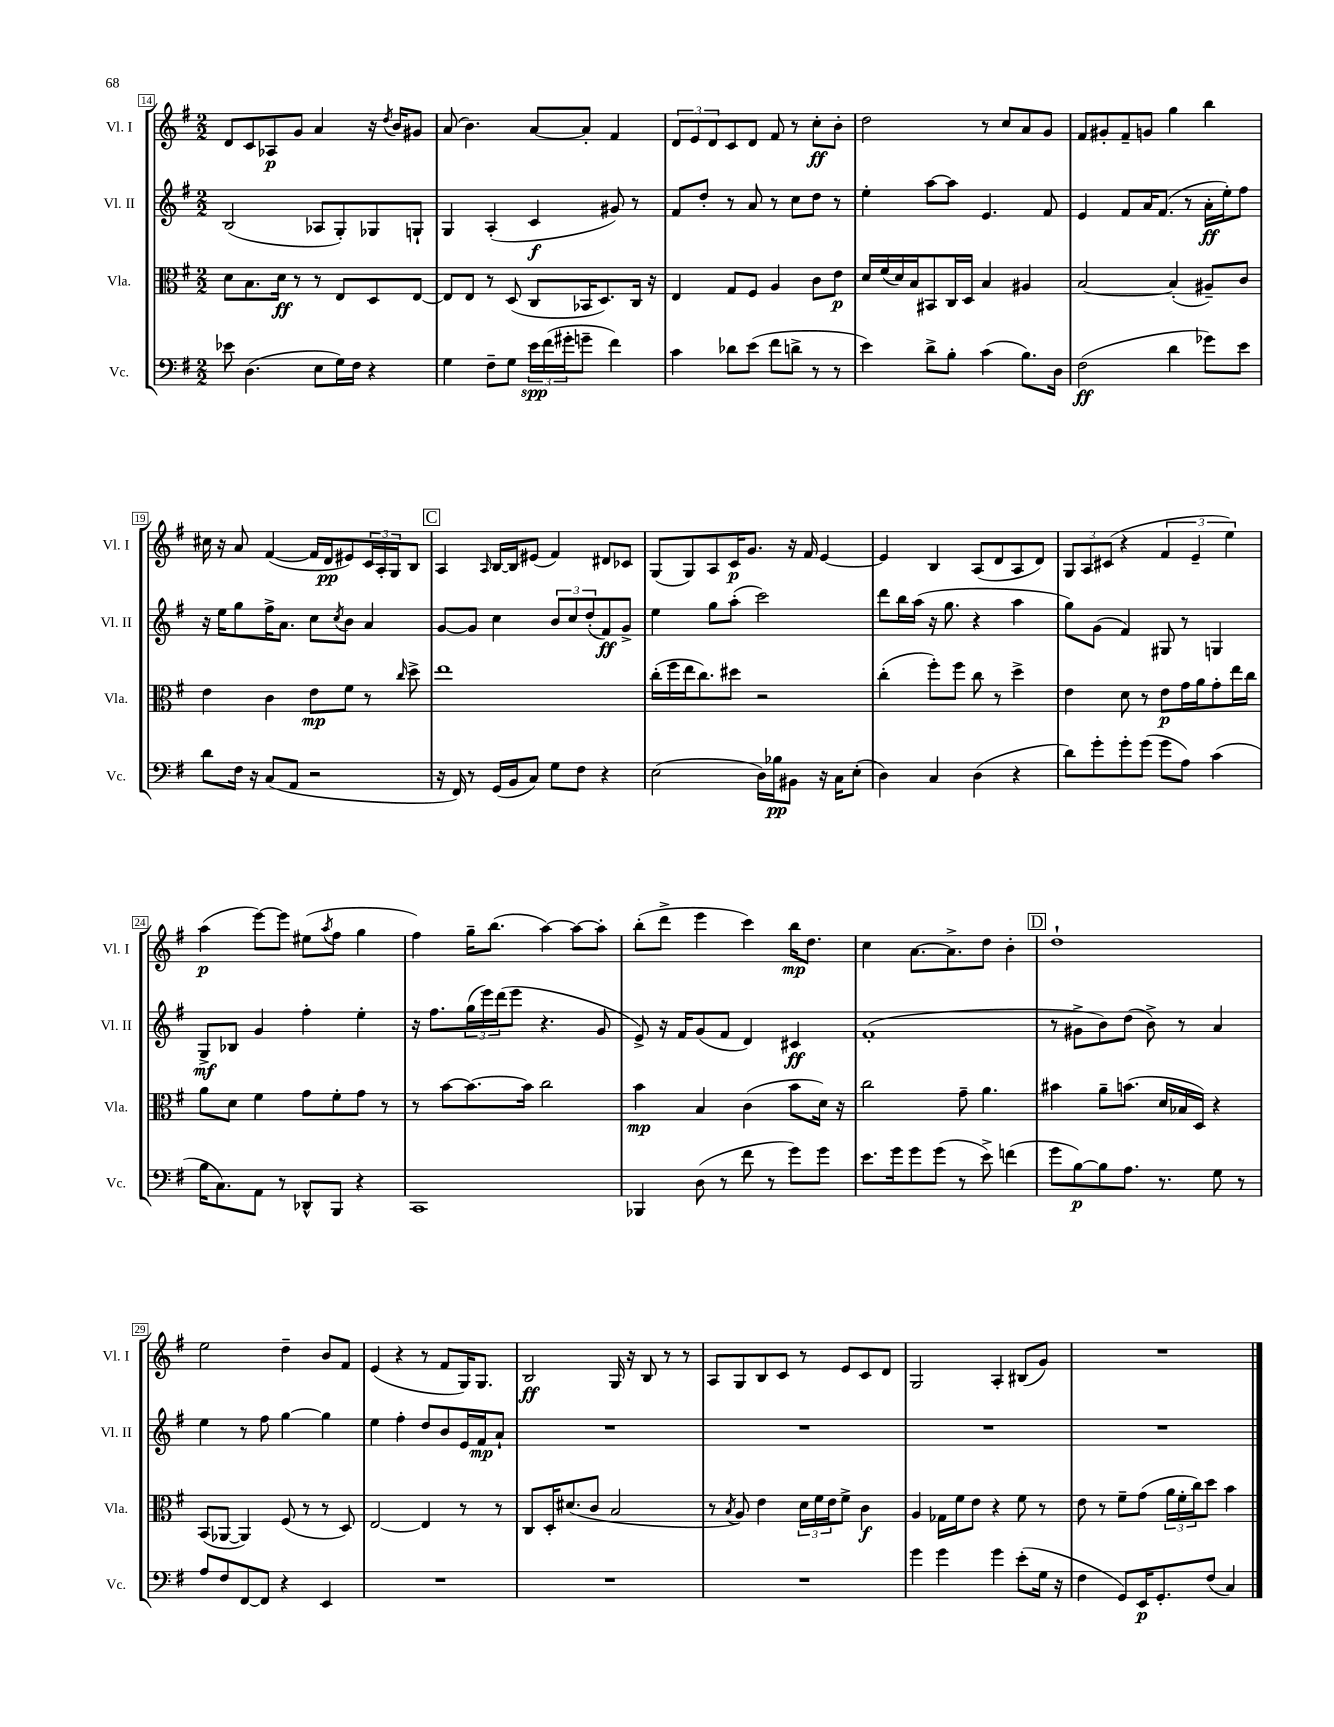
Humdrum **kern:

**kern	**dynam	**kern	**dynam	**kern	**dynam	**kern	**dynam
*part4	*part4	*part3	*part3	*part2	*part2	*part1	*part1
*staff4	*staff4	*staff3	*staff3	*staff2	*staff2	*staff1	*staff1
*I"Vc.	*	*I"Vla.	*	*I"Vl. II	*	*I"Vl. I	*
*I'Vc.	*	*I'Vla.	*	*I'Vl. II	*	*I'Vl. I	*
*clefF4	*	*clefC3	*	*clefG2	*	*clefG2	*
*k[f#]	*	*k[f#]	*	*k[f#]	*	*k[f#]	*
*M2/2	*	*M2/2	*	*M2/2	*	*M2/2	*
=14	=14	=14	=14	=14	=14	=14	=14
8e-X\	.	8d\L	.	(2B/	.	8d/L	.
(4.D\	.	8.B\	.	.	.	8c/	.
.	.	.	.	.	.	8A-X/	p
.	.	16d\Jk	ff	.	.	.	.
.	.	8r	.	.	.	8g/J	.
8E\L	.	8r	.	8A-X/L	.	4a/	.
16G\L)	.	8E/L	.	8G'/)	.	.	.
16F#\JJ	.	.	.	.	.	.	.
4r	.	8D/	.	8G-X/	.	16r	.
.	.	.	.	.	.	8qdd/	.
.	.	.	.	.	.	16b/KL	.
.	.	[8E/J	.	8Gn`/J	.	8g#X/J	.
=15	=15	=15	=15	=15	=15	=15	=15
4G\	.	8E/L]	.	4G/	.	(8a/	.
.	.	8E/J	.	.	.	4.b\)	.
8F#~\L	.	8r	.	(4A'/	.	.	.
8G\J	.	(8D/	.	.	.	.	.
24e\LL	spp	8C/L	.	4c/	f	[8a/L	.
(24f#\	.	.	.	.	.	.	.
24g#X'\J	.	.	.	.	.	.	.
8gn~\J	.	16BB-X/K	.	.	.	8a'/J]	.
.	.	8.D/)	.	.	.	.	.
4f#\)	.	.	.	8g#X/)	.	4f#/	.
.	.	16C/Jk	.	8r	.	.	.
.	.	16r	.	.	.	.	.
=16	=16	=16	=16	=16	=16	=16	=16
4c\	.	4E/	.	8f#/L	.	12d/L	.
.	.	.	.	.	.	12e/	.
.	.	.	.	8dd'/J	.	.	.
.	.	.	.	.	.	12d/	.
8d-X\L	.	8G/L	.	8r	.	8c/	.
(8e\J	.	8F#/J	.	8a/	.	8d/J	.
8f#\L	.	4A/	.	8r	.	8f#/	.
8dn^\J	.	.	.	8cc\L	.	8r	.
8r	.	8c\L	.	8dd\J	.	8cc'\L	ff
8r	.	8e\J	p	8r	.	8b'\J	.
=17	=17	=17	=17	=17	=17	=17	=17
4e\)	.	16d/LL	.	4ee'\	.	2dd\	.
.	.	(16f#/	.	.	.	.	.
.	.	16d/)	.	.	.	.	.
.	.	16B/J	.	.	.	.	.
8d^\L	.	8BB#X/	.	[8aa\L	.	.	.
8B'\J	.	16C/L	.	8aa\J]	.	.	.
.	.	16D/JJ	.	.	.	.	.
(4c\	.	4B/	.	4.e/	.	8r	.
.	.	.	.	.	.	8cc/L	.
8.B\L)	.	4A#X/	.	.	.	8a/	.
.	.	.	.	8f#/	.	8g/J	.
16D\Jk	.	.	.	.	.	.	.
=18	=18	=18	=18	=18	=18	=18	=18
(2F#\	ff	[2B/	.	4e/	.	8f#/L	.
.	.	.	.	.	.	8g#X'/	.
.	.	.	.	8f#/L	.	8f#~/	.
.	.	.	.	16a/K	.	8gn/J	.
.	.	.	.	(8.f#/J	.	.	.
4d\	.	(4B'/]	.	.	.	4gg\	.
.	.	.	.	8r	.	.	.
8g-X\L)	.	8A#X~/L)	.	16a'\LL	ff	4bb\	.
.	.	.	.	16ee'\J)	.	.	.
8e\J	.	8c/J	.	8ff#\J	.	.	.
!!LO:LB:g=z
=19	=19	=19	=19	=19	=19	=19	=19
8d\L	.	4e\	.	16r	.	16cc#X\	.
.	.	.	.	16ee\KL	.	16r	.
16F#\Jk	.	.	.	8gg\	.	8a/	.
16r	.	.	.	.	.	.	.
(8C/L	.	4c\	.	16ff#^\K	.	([4f#/	.
.	.	.	.	8.a\J	.	.	.
8AA/J	.	.	.	.	.	.	.
2r	.	8e\L	mp	8cc\L	.	16f#/LL]	.
.	.	.	.	.	.	16d/J	pp
.	.	.	.	8qcc/	.	.	.
.	.	8f#\J	.	8b\J	.	8e#X/)	.
.	.	8r	.	4a/	.	24c/L	.
.	.	.	.	.	.	24A'/	.
.	.	.	.	.	.	24G/J	.
.	.	16qqcc/	.	.	.	.	.
.	.	8dd^\	.	.	.	8B/J	.
!!LO:REH:place=s1:t=C
=20	=20	=20	=20	=20	=20	=20	=20
16r	.	1ee	.	[8g/L	.	4A/	.
16FF#/)	.	.	.	.	.	.	.
8r	.	.	.	8g/J]	.	.	.
.	.	.	.	.	.	16qqA/	.
(16GG/LL	.	.	.	4cc\	.	[16B/LL	.
16BB/J	.	.	.	.	.	16B/J]	.
8C/J)	.	.	.	.	.	(8e#X/J	.
8G\L	.	.	.	12b/L	.	4f#/)	.
.	.	.	.	12cc/	.	.	.
8F#\J	.	.	.	.	.	.	.
.	.	.	.	(12dd'/	.	.	.
4r	.	.	.	8f#/)	ff	8d#X/L	.
.	.	.	.	8g^/J	.	8c-X/J	.
=21	=21	=21	=21	=21	=21	=21	=21
(2E\	.	(16cc'\LL	.	4ee\	.	(8G/L	.
.	.	16ff#\	.	.	.	.	.
.	.	16ee\J	.	.	.	8G/)	.
.	.	8.cc\)	.	.	.	.	.
.	.	.	.	8gg\L	.	8A/	.
.	.	8dd#X\J	.	(8aa'\J	.	16c/K	p
.	.	.	.	.	.	8.g/J	.
16D\LL)	.	2r	.	2ccc\)	.	.	.
16B-X\J	pp	.	.	.	.	.	.
8BB#X\J	.	.	.	.	.	16r	.
.	.	.	.	.	.	16f#/	.
16r	.	.	.	.	.	[4e/	.
16C\KL	.	.	.	.	.	.	.
(8E'\J	.	.	.	.	.	.	.
=22	=22	=22	=22	=22	=22	=22	=22
4D\)	.	(4cc'\	.	8ddd\L	.	4e/]	.
.	.	.	.	16bb\L	.	.	.
.	.	.	.	(16aa\JJ	.	.	.
4C/	.	8ff#'\L)	.	16r	.	4B/	.
.	.	.	.	8.gg\	.	.	.
.	.	8ff#\J	.	.	.	.	.
(4D\	.	8cc\	.	4r	.	(8A/L	.
.	.	8r	.	.	.	8d/	.
4r	.	4dd^\	.	4aa\	.	8A/	.
.	.	.	.	.	.	8d/J)	.
=23	=23	=23	=23	=23	=23	=23	=23
8d\L)	.	4e\	.	8gg\L)	.	12G/L	.
.	.	.	.	.	.	12A/	.
8g'\	.	.	.	(8g\J	.	.	.
.	.	.	.	.	.	(12c#X/J	.
8g'\	.	8d\	.	4f#/)	.	4r	.
(8g\J	.	8r	.	.	.	.	.
8g\L	.	8e\L	p	8G#X/	.	6f#/	.
8A\J)	.	16g\L	.	8r	.	.	.
.	.	.	.	.	.	6e~/	.
.	.	16a\J	.	.	.	.	.
(4c\	.	8g'\	.	4Gn/	.	.	.
.	.	.	.	.	.	6ee\)	.
.	.	16ee\L	.	.	.	.	.
.	.	16cc\JJ	.	.	.	.	.
!!LO:LB:g=z
=24	=24	=24	=24	=24	=24	=24	=24
16B\KL	.	8a\L	.	8G^/L	mf	(4aa\	p
8.C\)	.	.	.	.	.	.	.
.	.	8d\J	.	8B-X/J	.	.	.
8AA\J	.	4f#\	.	4g/	.	[8eee\L)	.
8r	.	.	.	.	.	8eee\J]	.
8DD-X^^/L	.	8g\L	.	4ff#'\	.	(8ee#X\L	.
.	.	.	.	.	.	8qaa/	.
8BBB/J	.	8f#'\	.	.	.	8ff#\J	.
4r	.	8g\J	.	4ee'\	.	4gg\	.
.	.	8r	.	.	.	.	.
=25	=25	=25	=25	=25	=25	=25	=25
1CC	.	8r	.	16r	.	4ff#\)	.
.	.	.	.	8.ff#\L	.	.	.
.	.	[8b\L	.	.	.	.	.
.	.	8.b\_	.	(24gg\L	.	16gg~\KL	.
.	.	.	.	24eee\)	.	.	.
.	.	.	.	.	.	(8.bb\J	.
.	.	.	.	(24ddd\J	.	.	.
.	.	.	.	8eee\J	.	.	.
.	.	16b\Jk]	.	.	.	.	.
.	.	2cc\	.	4.r	.	[4aa\)	.
.	.	.	.	.	.	8aa\L_	.
.	.	.	.	8g/	.	8aa'\J]	.
=26	=26	=26	=26	=26	=26	=26	=26
4BBB-X/	.	4b\	mp	8e^/)	.	(8bb'\L	.
.	.	.	.	16r	.	8ddd^\J	.
.	.	.	.	16f#/KL	.	.	.
(8D\	.	4B/	.	(8g/	.	4eee\	.
8r	.	.	.	8f#/J	.	.	.
8f#\	.	(4c\	.	4d/)	.	4ccc\)	.
8r	.	.	.	.	.	.	.
8g\L)	.	8b\L	.	4c#X/	ff	16bb\KL	mp
.	.	.	.	.	.	8.dd\J	.
8g\J	.	16d\Jk)	.	.	.	.	.
.	.	16r	.	.	.	.	.
=27	=27	=27	=27	=27	=27	=27	=27
8.e\L	.	2cc\	.	(1f#'	.	4cc\	.
16g\k	.	.	.	.	.	.	.
8g\	.	.	.	.	.	[8.a\L	.
(8g\J	.	.	.	.	.	.	.
.	.	.	.	.	.	8.a^\]	.
8r	.	8g~\	.	.	.	.	.
8e^\)	.	4.a\	.	.	.	8dd\J	.
(4fn\	.	.	.	.	.	4b'\	.
!!LO:REH:place=s1:t=D
=28	=28	=28	=28	=28	=28	=28	=28
8g\L	.	4b#X\	.	8r	.	1dd`	.
[8B\)	p	.	.	8g#X^\L	.	.	.
8B\]	.	8a~\L	.	8b\)	.	.	.
8.A\J	.	(8.bn\J	.	(8dd\J	.	.	.
.	.	.	.	8b^\)	.	.	.
8.r	.	16d/LL	.	.	.	.	.
.	.	16B-X/	.	8r	.	.	.
.	.	16D/JJ)	.	.	.	.	.
8G\	.	4r	.	4a/	.	.	.
8r	.	.	.	.	.	.	.
!!LO:LB:g=z
=29	=29	=29	=29	=29	=29	=29	=29
8A/L	.	(8BB/L	.	4ee\	.	2ee\	.
8F#/	.	[8AA-X/J	.	.	.	.	.
[8FF#/	.	4AA-/])	.	8r	.	.	.
8FF#/J]	.	.	.	8ff#\	.	.	.
4r	.	(8F#/	.	[4gg\	.	4dd~\	.
.	.	8r	.	.	.	.	.
4EE/	.	8r	.	4gg\]	.	8b/L	.
.	.	8D/)	.	.	.	8f#/J	.
=30	=30	=30	=30	=30	=30	=30	=30
1r	.	[2E/	.	4ee\	.	(4e/	.
.	.	.	.	4ff#'\	.	4r	.
.	.	4E/]	.	8dd/L	.	8r	.
.	.	.	.	8b/	.	8f#/L	.
.	.	8r	.	16e/L	.	16G/K)	.
.	.	.	.	16f#/J	mp	8.G/J	.
.	.	8r	.	8a`/J	.	.	.
=31	=31	=31	=31	=31	=31	=31	=31
1r	.	8C/L	.	1r	.	2B/	ff
.	.	16D'/K	.	.	.	.	.
.	.	(8.d#X/	.	.	.	.	.
.	.	8c/J	.	.	.	.	.
.	.	2B/	.	.	.	16G/	.
.	.	.	.	.	.	16r	.
.	.	.	.	.	.	8B/	.
.	.	.	.	.	.	8r	.
.	.	.	.	.	.	8r	.
=32	=32	=32	=32	=32	=32	=32	=32
1r	.	8r	.	1r	.	8A/L	.
.	.	8qB/	.	.	.	.	.
.	.	8A/)	.	.	.	8G/	.
.	.	4e\	.	.	.	8B/	.
.	.	.	.	.	.	8c/J	.
.	.	24d\LL	.	.	.	8r	.
.	.	24f#\	.	.	.	.	.
.	.	24e\J	.	.	.	.	.
.	.	8f#^\J	.	.	.	8e/L	.
.	.	4c\	f	.	.	8c/	.
.	.	.	.	.	.	8d/J	.
=33	=33	=33	=33	=33	=33	=33	=33
4g\	.	4A/	.	1r	.	2G/	.
4g\	.	16G-X\LL	.	.	.	.	.
.	.	16f#\J	.	.	.	.	.
.	.	8e\J	.	.	.	.	.
4g\	.	4r	.	.	.	4A'/	.
(8e'\L	.	8f#\	.	.	.	(8B#X/L	.
16G\Jk	.	8r	.	.	.	8g/J)	.
16r	.	.	.	.	.	.	.
=34	=34	=34	=34	=34	=34	=34	=34
4F#\	.	8e\	.	1r	.	1r	.
.	.	8r	.	.	.	.	.
8GG/L)	.	8f#~\L	.	.	.	.	.
16EE/K	p	(8g\J	.	.	.	.	.
8.GG'/	.	.	.	.	.	.	.
.	.	24a\LL	.	.	.	.	.
.	.	24f#'\	.	.	.	.	.
.	.	24cc\J)	.	.	.	.	.
(8F#/J	.	8dd\J	.	.	.	.	.
4C/)	.	4b\	.	.	.	.	.
==	==	==	==	==	==	==	==
*-	*-	*-	*-	*-	*-	*-	*-
